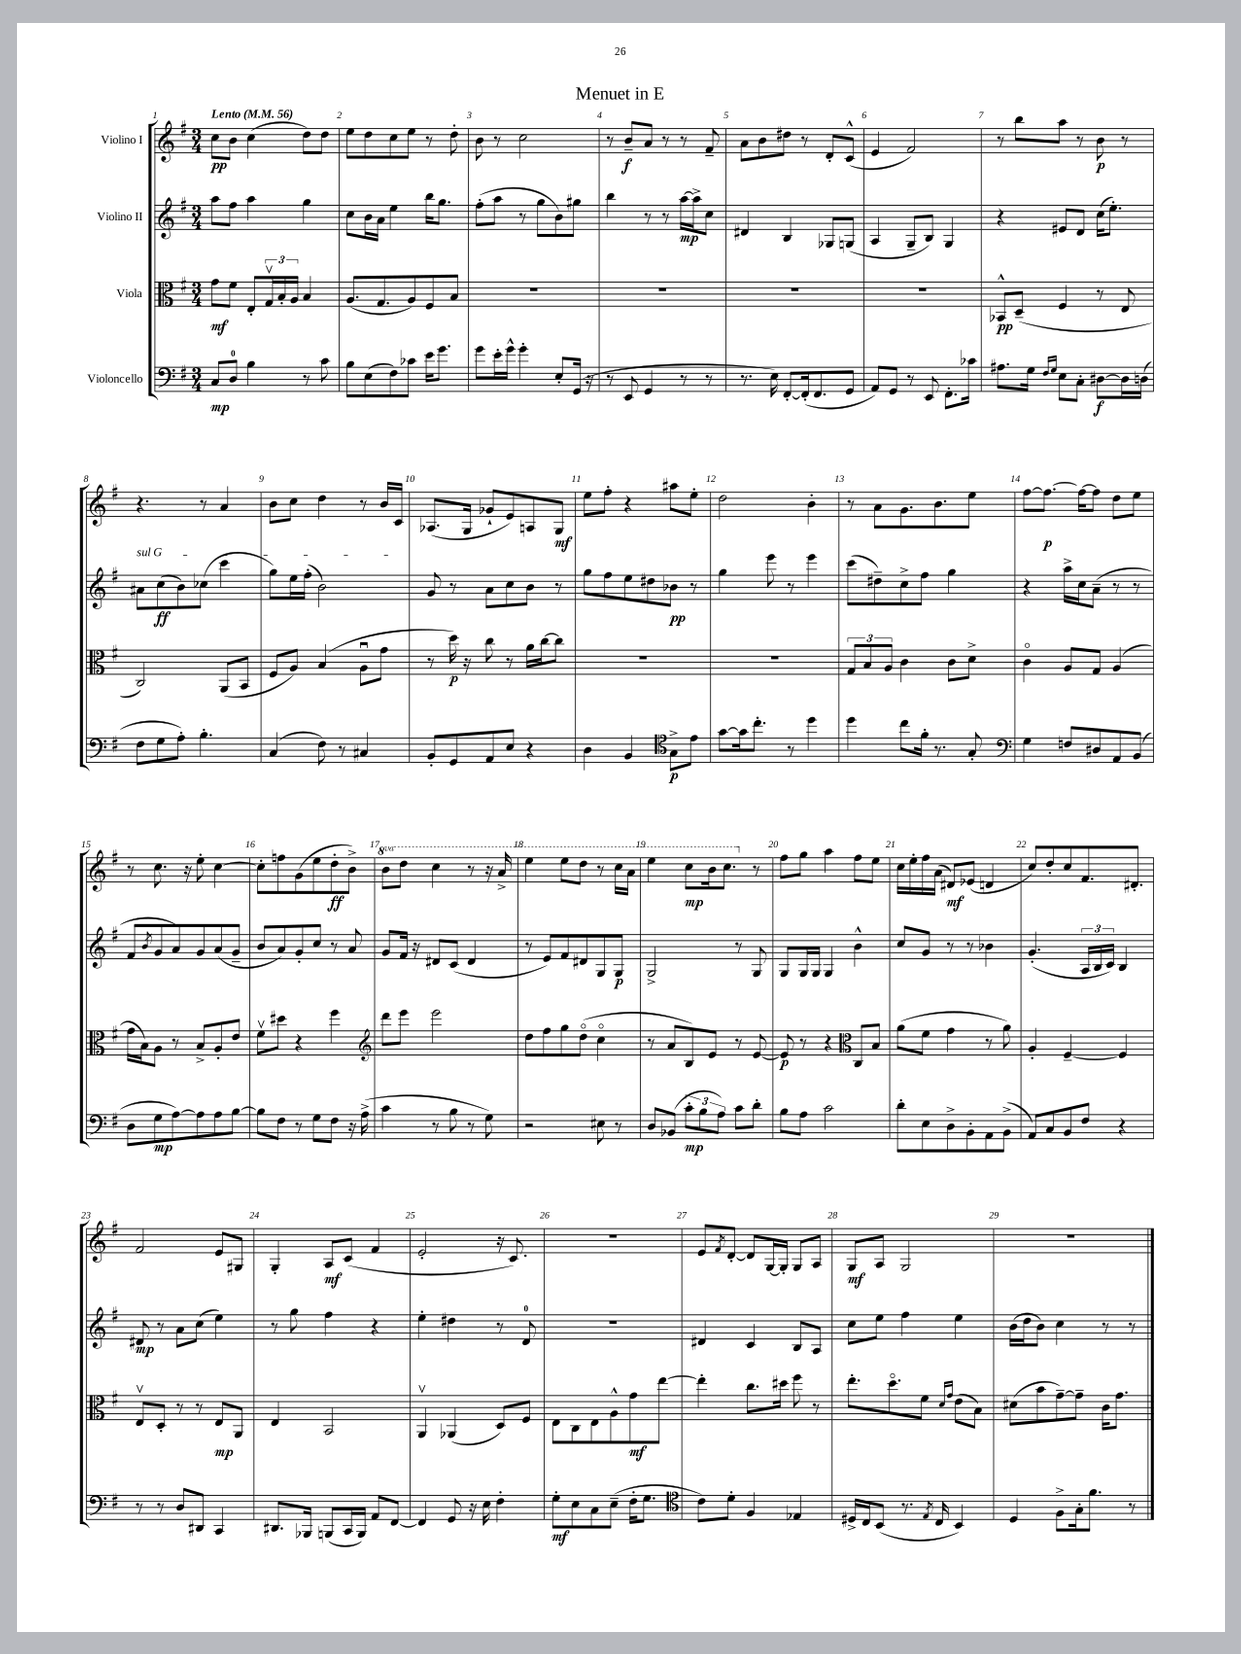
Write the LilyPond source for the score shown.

\header { title = "Menuet in E" }
<<
\new StaffGroup <<
\new Staff = "s0" \with { instrumentName = "Violino I" } {
    \clef treble \key g \major \numericTimeSignature \time 3/4 \set Staff.ottavationMarkups = #ottavation-simple-ordinals \tempo "Lento" 4 = 56
    c''8\pp b'8 c''4( d''8) d''8 |
    e''8 d''8 c''8 e''8 r8 d''8-. |
    b'8 r8 c''2 |
    r8 b'8--\f a'8 r8 r8 fis'8-- |
    a'8 b'8 dis''8 r8 d'8-. c'8-^( |
    e'4 fis'2) |
    r8 b''8 a''8 r8 b'8\p r8 |
    r4. r8 a'4 |
    b'8 c''8 d''4 r8 b'16 c'16 |
    aes8.( g16 ges'8-! e'8) a8 g8\mf |
    e''8 fis''8-. r4 ais''8 e''8-. |
    d''2 b'4-. |
    r8 a'8 g'8. b'8. e''8 |
    fis''8~ fis''8.~\p fis''16~ fis''8 d''8 e''8 |
    r8 c''8. r16 e''8-. c''4~ |
    c''8-. f''8 g'8( e''8 d''8-.\ff b'8->) |
    \ottava #1 b''8 d'''8 c'''4 r8 r16 a''16-> |
    e'''4 e'''8 d'''8 r8 c'''16 a''16 |
    e'''4 c'''8\mp b''16 c'''8. \ottava #0 r8 |
    fis''8 g''8 a''4 fis''8 e''8 |
    c''16 e''16-. fis''16 a'16( dis'8\mf) ees'8( d'4 |
    c''8) d''8-. c''8 fis'8. dis'8.-. |
    fis'2 e'8 gis8 |
    g4-. a8\mf c'8( fis'4 |
    e'2-. r16 c'8.) |
    R2. |
    e'8 \acciaccatura { fis'8 } d'8~-. d'8 g16~ g16-. g8 a8 |
    g8\mf a8 g2 |
    R2. \bar "|." |
}
\new Staff = "s1" \with { instrumentName = "Violino II" } {
    \clef treble \key g \major \numericTimeSignature \time 3/4
    a''8 fis''8 a''4 g''4 |
    c''8 b'16 a'16 e''4 b''16 g''8. |
    fis''8-.( a''8 r8 g''8 b'8) gis''8 |
    b''4 r8 r8 a''16~\mp a''16-> c''8 |
    dis'4 b4 ges8 g8( |
    a4 g8-- b8) g4 |
    r4 eis'8 d'8 c''16( e''8.-.) |
    \once \override TextSpanner.bound-details.left.text = \markup { \italic "sul G" } ais'8\startTextSpan c''8\ff( b'8) ces''8( c'''4 |
    g''8) e''16 fis''16-.( b'2\stopTextSpan) |
    g'8 r8 a'8 c''8 b'8 r8 |
    g''8 fis''8 e''8 dis''8 bes'8\pp r8 |
    g''4 e'''8 r8 e'''4 |
    c'''8( dis''8--) c''8-> fis''8 g''4 |
    r4 a''16-> c''16 a'8--( r8 r8 |
    fis'8 \acciaccatura { b'8 } g'8 a'8) g'8 a'8( g'8-- |
    b'8 a'8) g'8-. c''8 r8 a'8 |
    g'8 fis'16 r16 dis'8 c'8( dis'4 |
    r8 e'8) fis'8 dis'8 g8 g8\p |
    g2-> r8 g8 |
    g8 g16 g16 g4 b'4-^ |
    c''8 g'8 r8 r8 bes'4 |
    g'4.-.( \tuplet 3/2 { a16 b16 c'16) } b4 |
    dis'8\mp r8 a'8 c''8( e''4) |
    r8 g''8 fis''4 r4 |
    e''4-. dis''4 r8 d'8-0 |
    R2. |
    dis'4 c'4 b8 a8 |
    c''8 e''8 fis''4 e''4 |
    b'16( d''16 b'8) c''4 r8 r8 \bar "|." |
}
\new Staff = "s2" \with { instrumentName = "Viola" } {
    \clef alto \key g \major \numericTimeSignature \time 3/4
    g'8\mf fis'8 e8-. \tuplet 3/2 { g16\upbow b16-. a16 } b4 |
    a8.( g8. a8) fis8 b8 |
    R2. |
    R2. |
    R2. |
    R2. |
    bes,8-^\pp d8--( fis4 r8 e8 |
    c2) a,8( b,8 |
    fis8 a8) b4( a8\downbow g'8 |
    r8 d''16\p) r16 c''8 r8 a'16 c''16~ c''8 |
    R2. |
    R2. |
    \tuplet 3/2 { g8 b8 a8 } c'4 c'8 d'8-> |
    c'4\flageolet a8 g8 a4( |
    g'16 b16) a8 r8 b8-> a8-. e'8 |
    fis'8\upbow dis''8 r4 fis''4 |
    \clef treble d'''8 e'''8 e'''2 |
    d''8 fis''8 g''8 d''8\flageolet( c''4\flageolet |
    r8 a'8 b8) e'8 r8 e'8~ |
    e'8\p r8 r4 \clef alto c8 b8 |
    a'8( fis'8 g'4 r8 a'8) |
    a4-. fis4~-- fis4 |
    e8\upbow d8-. r8 r8 e8\mp a,8 |
    e4 b,2 |
    a,4\upbow aes,4( d8) fis8 |
    e8 c8 e8 a8-^ g'8\mf e''8~ |
    e''4-. c''8. dis''16 fis''8 r8 |
    e''8.-. d''8.\flageolet fis'8 \grace { d'16 g'16 } e'8( b8) |
    dis'8( b'8 g'8~--) g'8-- c'16 g'8. \bar "|." |
}
\new Staff = "s3" \with { instrumentName = "Violoncello" } {
    \clef bass \key g \major \numericTimeSignature \time 3/4
    c8\mp d8-0 b4 r8 c'8 |
    b8 e8( fis8) ces'8 e'16 g'8. |
    g'8 e'16-. g'16-^ g'4-. e8-. g,16( r16 |
    r8 e,8 g,4 r8 r8 |
    r8. e16) fis,8~-. fis,16-.( fis,8. g,8 |
    a,8) g,8 r8 e,8 fis,8.-. ces'16 |
    ais8. g16 \grace { fis16 g16 } e8 c8-. dis8~\f dis16 d16( |
    fis8 g8 a8-.) b4.-. |
    c4( fis8) r8 cis4 |
    b,8-. g,8 a,8 e8 r4 |
    d4 b,4 \clef tenor g8->\p e'8 |
    g'8~ g'16 c''8.-. r8 d''4 |
    d''4 c''8 fis'16-. r8. g8-. |
    \clef bass g4 f8 dis8 a,8 b,8( |
    d8 g8\mp a8~) a8 a8 b8~ |
    b8 fis8 r8 g8 fis8 r16 a16->( |
    c'4 r8 b8 r8 g8) |
    r2 eis8 r8 |
    d8 bes,8( \tuplet 3/2 { c'8-.\mp b8 a8) } c'8 d'8-. |
    b8 a8 c'2 |
    d'8-. e8 d8-> b,8-. a,8 b,8->( |
    a,8) c8 b,8 fis8 r4 |
    r8 r8 d8 dis,8 c,4 |
    dis,8. bes,,16 b,,8( c,16 b,,16) a,8 fis,8~ |
    fis,4 g,8 r16 e16 fis4-. |
    g8-.\mf e8 c8 e8--( fis16-. g8. |
    \clef tenor c'8) d'8-. fis4 ees4 |
    dis16-> c16 b,8( r8. \acciaccatura { e8 } c16 b,4) |
    d4 fis8-> g16-. fis'8. r8 \bar "|." |
}
>>
>>
\layout { \context { \Score \override BarNumber.break-visibility = ##(#f #t #t) barNumberVisibility = #all-bar-numbers-visible } }
